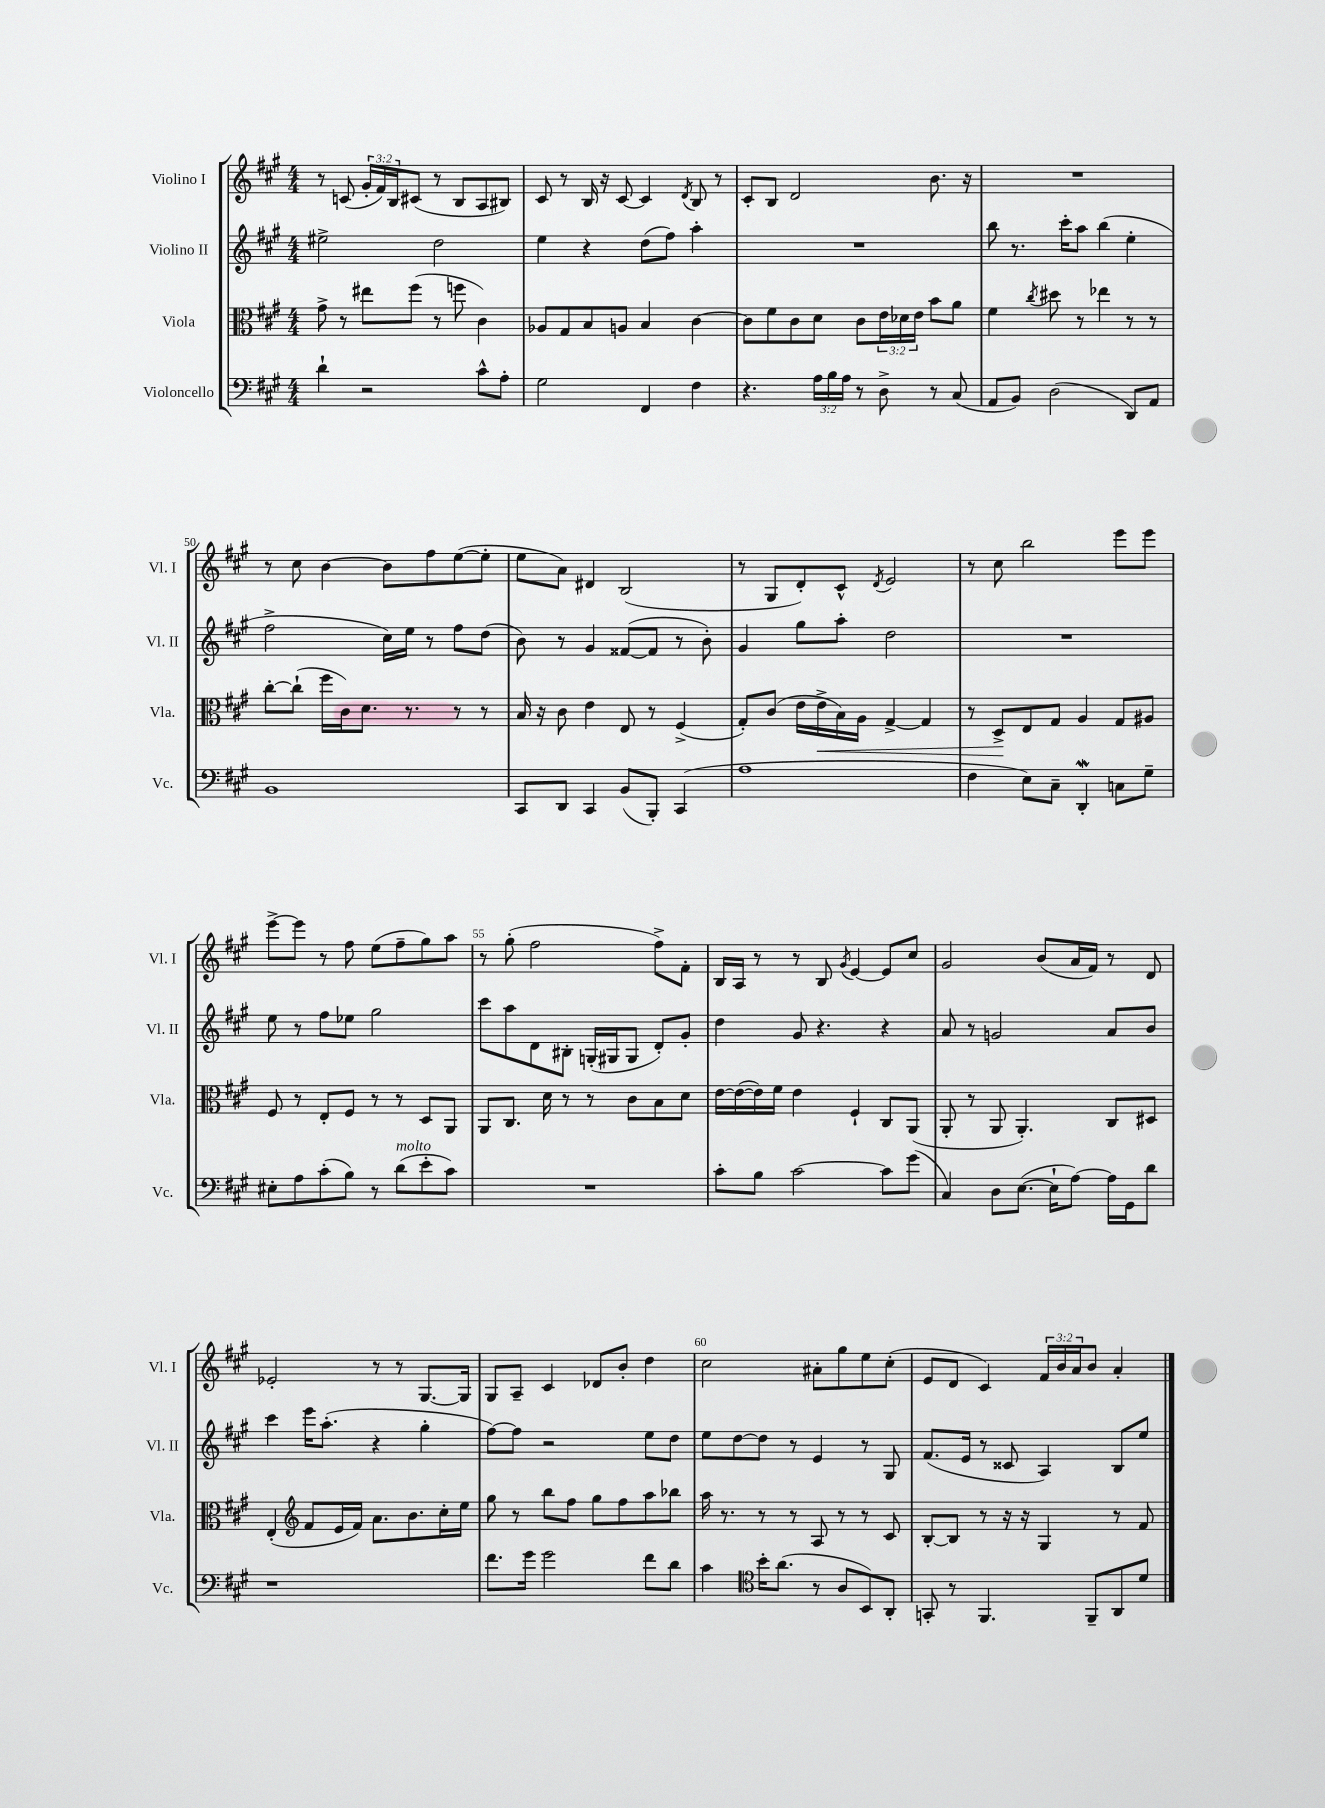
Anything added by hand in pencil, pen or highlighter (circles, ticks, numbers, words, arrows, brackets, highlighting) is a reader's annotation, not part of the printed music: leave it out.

**kern	**kern	**dynam	**kern	**kern
*part4	*part3	*part3	*part2	*part1
*staff4	*staff3	*staff3	*staff2	*staff1
*I"Violoncello	*I"Viola	*	*I"Violino II	*I"Violino I
*I'Vc.	*I'Vla.	*	*I'Vl. II	*I'Vl. I
*clefF4	*clefC3	*	*clefG2	*clefG2
*k[f#c#g#]	*k[f#c#g#]	*	*k[f#c#g#]	*k[f#c#g#]
*M4/4	*M4/4	*	*M4/4	*M4/4
=46	=46	=46	=46	=46
4d`\	8g#^\	.	2ee#X^\	8r
.	8r	.	.	(8cn/
2r	8ee#X\L	.	.	24g#'/LL
.	.	.	.	24f#/)
.	.	.	.	24B/J
.	(8ff#\J	.	.	(8c#X/J
.	8r	.	2dd\	8r
.	8ffn\	.	.	8B/L
8c#^^\L	4c#\)	.	.	8A/
8A'\J	.	.	.	8B#X/J)
=47	=47	=47	=47	=47
2G#\	8A-X/L	.	4ee\	8c#/
.	8G#/	.	.	8r
.	8B/	.	4r	16B/
.	.	.	.	16r
.	8An/J	.	.	[8c#/
4FF#/	4B/	.	(8dd\L	4c#/]
.	.	.	8ff#\J)	.
.	.	.	.	8qd/
4F#\	[4c#\	.	4aa'\	8B/
.	.	.	.	8r
=48	=48	=48	=48	=48
4.r	8c#\L]	.	1r	8c#'/L
.	8f#\	.	.	8B/J
.	8c#\	.	.	2d/
24A\LL	8d\J	.	.	.
24B\	.	.	.	.
24A\JJ	.	.	.	.
8r	8c#\L	.	.	.
8D^\	24e\L	.	.	.
.	24d-X\	.	.	.
.	24e\JJ	.	.	.
8r	8b\L	.	.	8.b\
(8C#/	8a\J	.	.	.
.	.	.	.	16r
=49	=49	=49	=49	=49
8AA/L	4f#\	.	8bb\	1r
8BB/J)	.	.	8.r	.
.	8qcc#/	.	.	.
(2D\	8dd#X\	.	.	.
.	.	.	16ccc#'\KL	.
.	8r	.	8aa\J	.
.	4ee-X\	.	(4bb\	.
8DD/L)	8r	.	4ee'\	.
8AA/J	8r	.	.	.
!!LO:LB:g=z
=50	=50	=50	=50	=50
1BB	[8cc#'\L	.	2ff#^\	8r
.	(8cc#`\J]	.	.	8cc#\
.	16ff#\LL	.	.	[4b\
.	16c#\J)	.	.	.
.	8.d\J	.	.	.
.	.	.	16cc#\LL)	8b\L]
.	8.r	.	16ee\JJ	.
.	.	.	8r	8ff#\
.	8r	.	8ff#\L	([8ee\
.	8r	.	(8dd\J	8ee'\J]
=51	=51	=51	=51	=51
8CC#/L	16B/	.	8b\)	8ee\L
.	16r	.	.	.
8DD/J	8c#\	.	8r	8a\J)
4CC#/	4e\	.	4g#/	4d#X/
(8BB/L	8E/	.	([8f##X/L	(2B/
8BBB'/J)	8r	.	8f##/J]	.
(4CC#/	(4F#^/	.	8r	.
.	.	.	8b'\)	.
=52	=52	=52	=52	=52
1A	8G#'/L)	.	4g#/	8r
.	(8c#/J	.	.	8G#/L
.	16e\LL	.	8gg#\L	8d'/)
!	!	!LO:HP:b	!	!
.	16e^\	<	.	.
.	16B\)	.	8aa'\J	8c#^^/J
.	16A\JJ	.	.	.
.	.	.	.	8qd/
.	[4G#^/	.	2dd\	2e/
.	4G#/]	.	.	.
=53	=53	=53	=53	=53
4F#\	8r	.	1r	8r
.	8D^/L	.	.	8cc#\
8E\L)	8E/	[	.	2bb\
8C#~\J	8G#/J	.	.	.
4DDw'/	4A/	.	.	.
8Cn\L	8G#/L	.	.	8eee\L
8G#~\J	8A#X/J	.	.	8eee\J
!!LO:LB:g=z
=54	=54	=54	=54	=54
8E#X'\L	8F#/	.	8ee\	[8eee^\L
8A\	8r	.	8r	8eee\J]
(8c#'\	8E'/L	.	8ff#\L	8r
8B\J)	8F#/J	.	8ee-X\J	8ff#\
8r	8r	.	2gg#\	(8ee\L
!LO:TX:a:i:t=molto	!	!	!	!
(8d\L	8r	.	.	8ff#~\
8e'\	8D/L	.	.	8gg#\)
8c#\J)	8AA/J	.	.	8aa\J
=55	=55	=55	=55	=55
1r	8AA/L	.	8ccc#\L	8r
.	8.C#/J	.	8aa\	(8gg#'\
.	.	.	8d\	2ff#\
.	16d\	.	.	.
.	8r	.	8B#X'\J	.
.	8r	.	(16Gn'/LL	.
.	.	.	16G#X/J	.
.	8c#\L	.	8G#/J	.
.	8B\	.	8d'/L)	8ff#^\L)
.	8d\J	.	8g#'/J	8f#'\J
=56	=56	=56	=56	=56
8c#'\L	[16e\LL	.	4dd\	16B/LL
.	(16e\_	.	.	16A/JJ
8B\J	16e\])	.	.	8r
.	16f#\JJ	.	.	.
[2c#\	4e\	.	8g#/	8r
.	.	.	4.r	8B/
.	.	.	.	8qg#/
.	4F#`/	.	.	[4e/
8c#\L]	8C#/L	.	4r	8e/L]
(8g#\J	(8AA/J	.	.	8cc#/J
=57	=57	=57	=57	=57
4C#/)	8AA'/	.	8a/	2g#/
.	8r	.	8r	.
8D\L	8AA/	.	2gn/	.
([8.E\J	4.AA'/)	.	.	.
.	.	.	.	(8b/L
16E`\KL]	.	.	.	.
[8A\J)	.	.	.	16a/L
.	.	.	.	16f#/JJ)
16A\LL]	8C#/L	.	8a/L	8r
16GG#\J	.	.	.	.
8d\J	8D#X/J	.	8b/J	8d/
!!LO:LB:g=z
=58	=58	=58	=58	=58
1r	(4E'/	.	4ccc#\	2e-X'/
*	*clefG2	*	*	*
.	8f#/L	.	16eee\KL	.
.	.	.	(8.aa'\J	.
.	16e/L	.	.	.
.	16f#/JJ)	.	.	.
.	8.a\L	.	4r	8r
.	.	.	.	8r
.	8.b\	.	.	.
.	.	.	4gg#'\	[8.G#/L
.	16cc#'\L	.	.	.
.	16ee\JJ	.	.	16G#/Jk]
=59	=59	=59	=59	=59
8.f#\L	8gg#\	.	[8ff#\L)	8G#/L
.	8r	.	8ff#\J]	8A~/J
16g#\Jk	.	.	.	.
2g#\	8bb\L	.	2r	4c#/
.	8ff#\J	.	.	.
.	8gg#\L	.	.	8d-X/L
.	8ff#\	.	.	8b'/J
8f#\L	8aa\	.	8ee\L	4dd\
8d\J	8bb-X\J	.	8dd\J	.
=60	=60	=60	=60	=60
4c#\	16aa\	.	8ee\L	2cc#\
.	8.r	.	.	.
.	.	.	[8dd\	.
*clefC4	*	*	*	*
16b'\KL	8r	.	8dd\J]	.
(8.a\J	.	.	.	.
.	8r	.	8r	.
8r	8A/	.	4e/	8a#X'\L
8A/L	8r	.	.	8gg#\
8BB/)	8r	.	8r	8ee\
8AA'/J	8c#/	.	8G#/	(8cc#'\J
=61	=61	=61	=61	=61
8GGn'/	[8B'/L	.	(8.f#/L	8e/L
8r	8B/J]	.	.	8d/J
.	.	.	16e/Jk	.
4.FF#/	8r	.	8r	4c#/)
.	16r	.	8c##X/	.
.	16r	.	.	.
.	4G#/	.	4A/)	24f#/LL
.	.	.	.	24b/
.	.	.	.	24a/J
8FF#~/L	.	.	.	8b/J
8AA/	8r	.	8B/L	4a'/
8d/J	8f#/	.	8ee/J	.
==	==	==	==	==
*-	*-	*-	*-	*-
